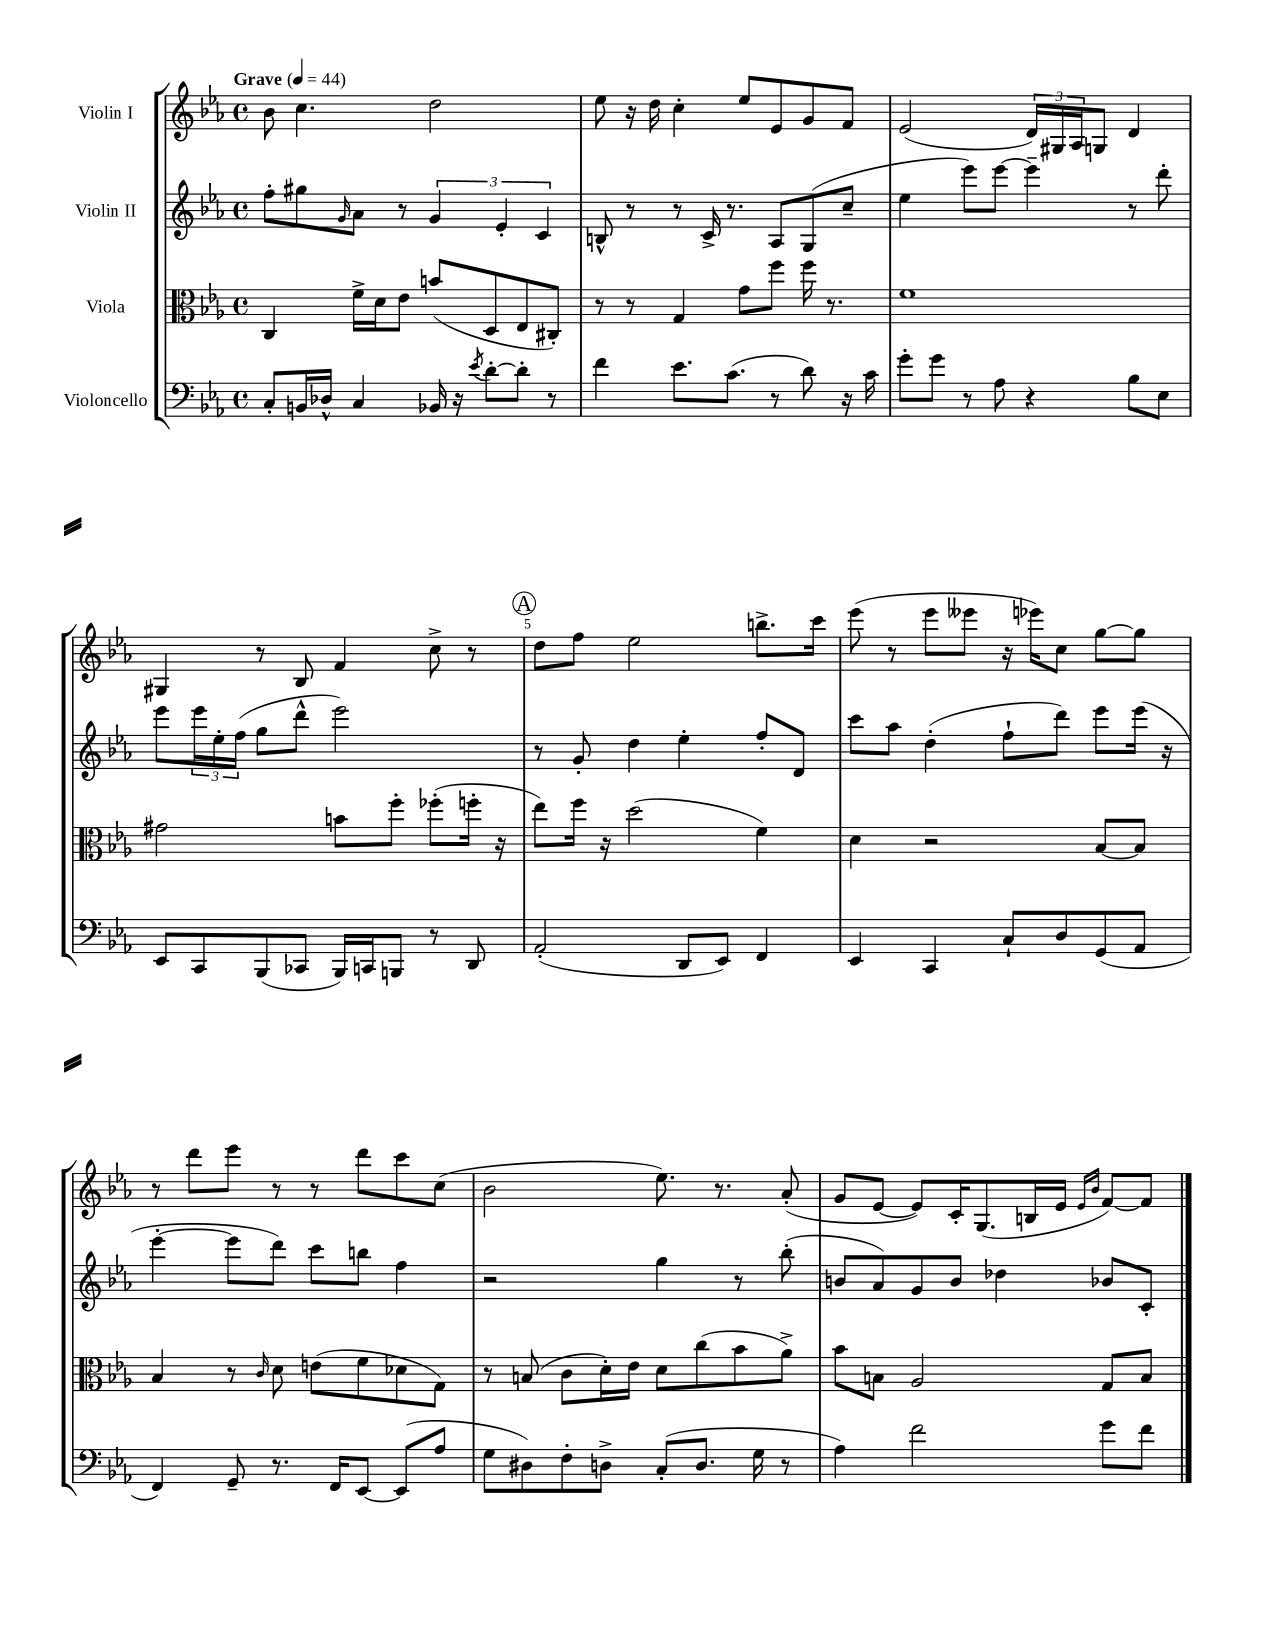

**kern	**kern	**kern	**kern
*staff4	*staff3	*staff2	*staff1
*clefF4	*clefC3	*clefG2	*clefG2
*k[b-e-a-]	*k[b-e-a-]	*k[b-e-a-]	*k[b-e-a-]
*M4/4	*M4/4	*M4/4	*M4/4
*met(c)	*met(c)	*met(c)	*met(c)
*MM44	*MM44	*MM44	*MM44
8C'	4C	8ff'	8b-
16BB	.	8gg#	4.cc
16D-^^	.	.	.
.	.	16qqg	.
4C	16f^	8a-	.
.	16d	.	.
.	8e-	8r	.
16BB-	(8b	6g	2dd
16r	.	.	.
8qe-	.	.	.
[8d'	8D	.	.
.	.	6e-'	.
8d']	8E-	.	.
.	.	6c	.
8r	8C#')	.	.
=	=	=	=
4f	8r	8B^^	8ee-
.	8r	8r	16r
.	.	.	16dd
8.e-	4G	8r	4cc'
.	.	16c^	.
(8.c	.	8.r	.
.	8g	.	8ee-
8r	8ff	8A-	8e-
8d)	16ff	(8G	8g
.	8.r	.	.
16r	.	8cc~	8f
16c	.	.	.
=	=	=	=
8g'	1f	4ee-	(2e-
8g	.	.	.
8r	.	8eee-)	.
8A-	.	[8eee-	.
4r	.	4eee-~]	24d)
.	.	.	24G#
.	.	.	24A-
.	.	.	8G
8B-	.	8r	4d
8E-	.	8ddd'	.
=	=	=	=
8EE-	2g#	8eee-	4G#
8CC	.	24eee-	.
.	.	24ee-'	.
.	.	(24ff	.
(8BBB-	.	8gg	8r
8CC-	.	8ddd^^	8B-
16BBB-)	8b	2eee-)	4f
16CC	.	.	.
8BBB	8ff'	.	.
8r	(8ff-'	.	8cc^
8DD	16ff'	.	8r
.	16r	.	.
=	=	=	=
(2AA-'	8ee-)	8r	8dd
.	16ff	8g'	8ff
.	16r	.	.
.	(2dd	4dd	2ee-
8DD	.	4ee-'	.
8EE-)	.	.	.
4FF	4f)	8ff'	8.bb^
.	.	8d	.
.	.	.	16ccc
=	=	=	=
4EE-	4d	8ccc	(8eee-
.	.	8aa-	8r
4CC	2r	(4dd'	8eee-
.	.	.	8eee--
8C`	.	8ff`	16r
.	.	.	16eee-)
8D	.	8ddd)	8cc
(8GG	[8B-	8eee-	[8gg
8AA-	8B-]	(16eee-	8gg]
.	.	16r	.
=	=	=	=
4FF)	4B-	[4eee-'	8r
.	.	.	8ddd
8GG~	8r	8eee-]	8eee-
.	16qqc	.	.
8.r	8d	8ddd)	8r
.	(8e	8ccc	8r
16FF	.	.	.
[8EE-	8f	8bb	8ddd
(8EE-]	8d-	4ff	8ccc
8A-	8G)	.	(8cc
=	=	=	=
8G	8r	2r	2b-
8D#)	(8B	.	.
8F'	8c	.	.
8D^	16d')	.	.
.	16e-	.	.
(8C'	8d	4gg	8.ee-)
8.D	(8cc	.	.
.	.	.	8.r
.	8b-	8r	.
16G	.	.	.
8r	8a-^)	(8bb-'	(8a-'
=	=	=	=
4A-)	8b-	8b	8g
.	8B	8a-)	[8e-
2f	2A-	8g	8e-])
.	.	8b	16c'
.	.	.	(8.G
.	.	4dd-	.
.	.	.	16B
.	.	.	16e-
.	.	.	16qqe-
.	.	.	16qqb-
8g	8G	8b-	[8f)
8f	8B	8c'	8f]
==	==	==	==
*-	*-	*-	*-
